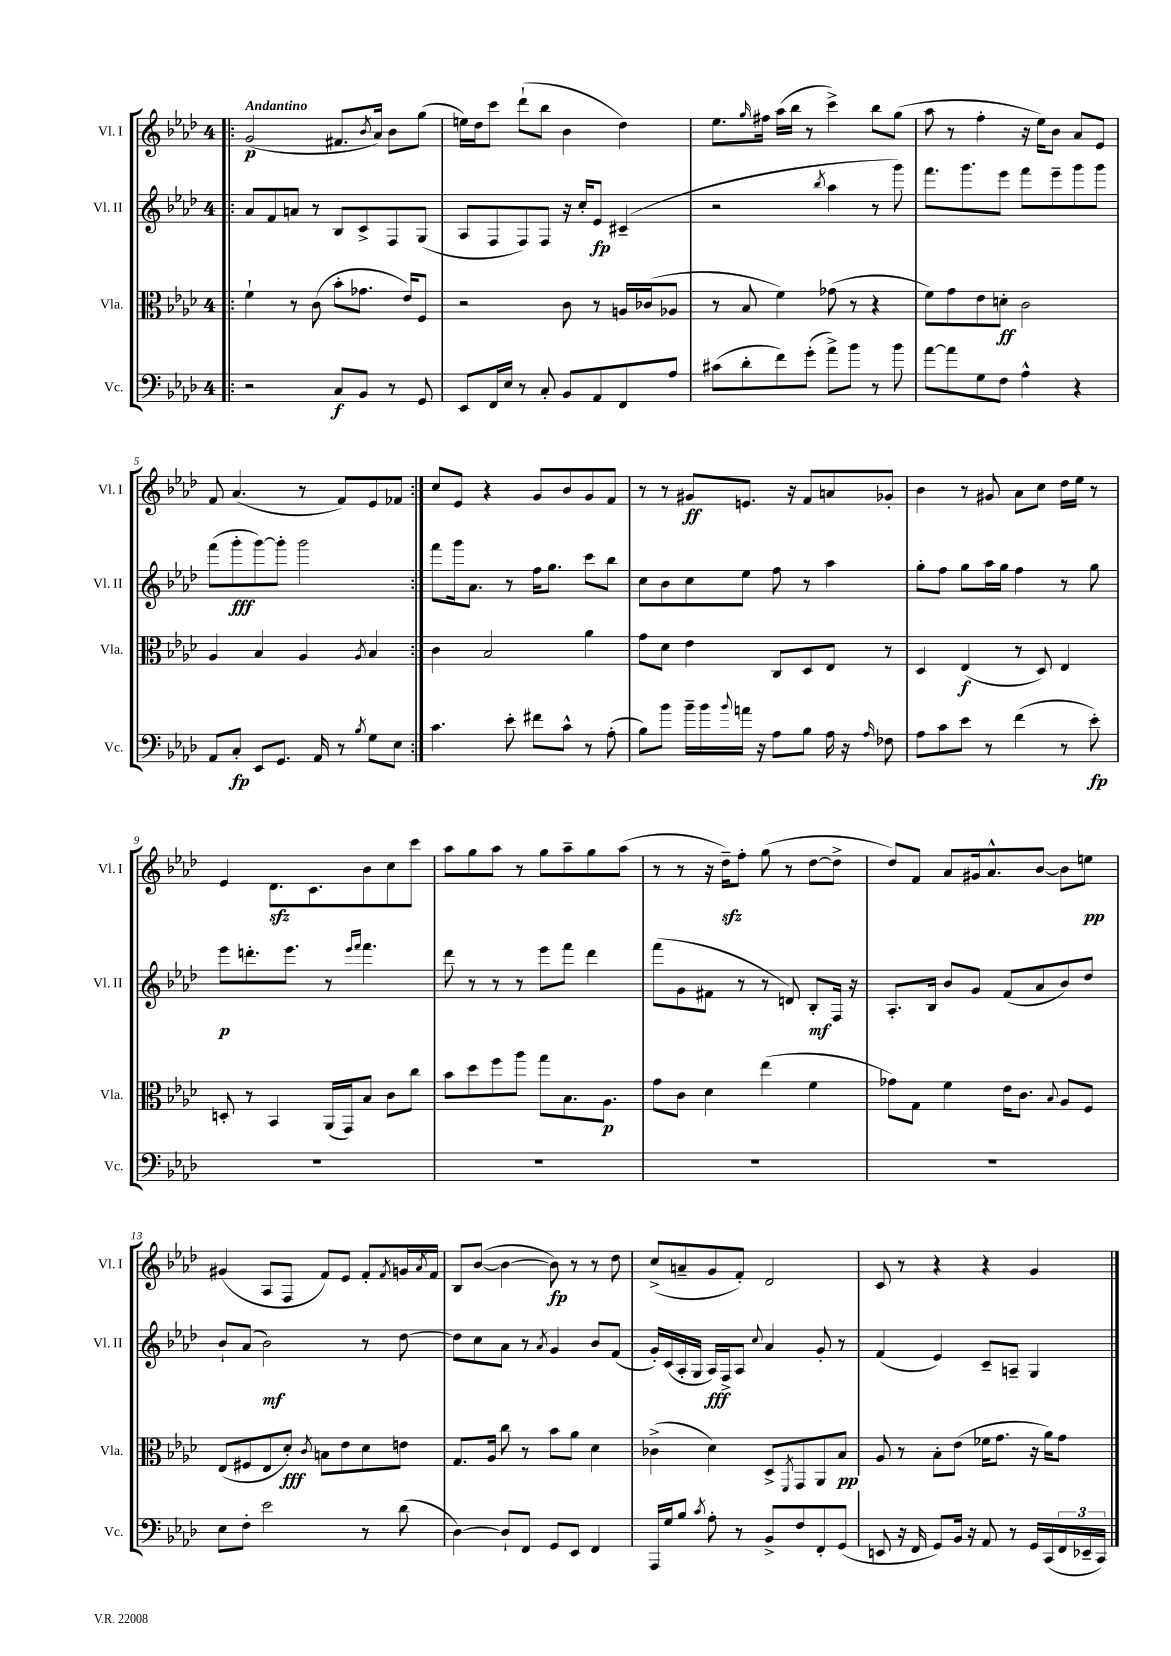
<<
\new StaffGroup <<
\new Staff = "s0" \with { instrumentName = "Vl. I" shortInstrumentName = "Vl. I" } {
    \clef treble \key aes \major \once \override Staff.TimeSignature.style = #'single-digit \time 4/4 \tempo "Andantino"
    \repeat volta 2 { \bar ".|:" g'2\p( fis'8. \acciaccatura { bes'8 } aes'16) bes'8 g''8( |
    e''16) des''16 c'''8 des'''8-!( bes''8 bes'4 des''4) |
    ees''8. \grace { g''16 } fis''16 aes''16( bes''16 r8 c'''4->) bes''8 g''8( |
    aes''8 r8 f''4-. r16 ees''16) bes'8 aes'8 ees'8 |
    f'8 aes'4.( r8 f'8) ees'8 fes'8 | }
    c''8 ees'8 r4 g'8 bes'8 g'8 f'8 |
    r8 r8 gis'8\ff e'8. r16 f'8 a'8 ges'8-. |
    bes'4 r8 gis'8 aes'8 c''8 des''16 ees''16 r8 |
    ees'4 des'8.\sfz c'8. bes'8 c''8 c'''8 |
    aes''8 g''8 aes''8 r8 g''8 aes''8-- g''8 aes''8( |
    r8 r8 r16 des''16--\sfz) f''8-. g''8( r8 des''8~ des''8-> |
    des''8) f'8 aes'8 gis'16 aes'8.-^ bes'8~ bes'8 e''8\pp |
    gis'4( aes8 f8 f'8) ees'8 f'8-. \acciaccatura { f'8 } g'16 \acciaccatura { aes'8 } f'16 |
    bes8 bes'8~( bes'4~ bes'8\fp) r8 r8 des''8 |
    c''8->( a'8-- g'8 f'8-.) des'2 |
    c'8 r8 r4 r4 g'4 \bar "|." |
}
\new Staff = "s1" \with { instrumentName = "Vl. II" shortInstrumentName = "Vl. II" } {
    \clef treble \key aes \major \once \override Staff.TimeSignature.style = #'single-digit \time 4/4
    \repeat volta 2 { \bar ".|:" aes'8 f'8 a'8 r8 bes8 c'8-> f8 g8( |
    aes8 f8 f8) f8 r16 c''16-. ees'8\fp cis'4--( |
    r2 \acciaccatura { bes''8 } aes''4 r8 g'''8) |
    f'''8. g'''8. ees'''8 f'''8 ees'''8-- g'''8 g'''8 |
    f'''8( g'''8-.\fff g'''8~) g'''8-. g'''2 | }
    f'''8 g'''16 aes'8. r8 f''16 g''8. c'''8 bes''8 |
    c''8 bes'8 c''8 ees''8 f''8 r8 aes''4 |
    g''8-. f''8 g''8 aes''16 g''16 f''4 r8 g''8 |
    ees'''8\p d'''8.-. ees'''8. r8 \grace { ees'''16 f'''16 } f'''4. |
    des'''8 r8 r8 r8 ees'''8 f'''8 des'''4 |
    f'''8( g'8 fis'8 r8 r8 d'8) bes8-.\mf f16 r16 |
    aes8.-. bes16 bes'8 g'8 f'8( aes'8 bes'8) des''8 |
    bes'8-! aes'8( bes'2\mf) r8 des''8~ |
    des''8 c''8 aes'8 r8 \acciaccatura { aes'8 } g'4 bes'8 f'8( |
    g'16-.) c'16( aes16-. g16 aes16\fff) f16-> aes8 \appoggiatura { c''8 } aes'4 g'8-. r8 |
    f'4( ees'4) c'8-- a8-- g4 \bar "|." |
}
\new Staff = "s2" \with { instrumentName = "Vla." shortInstrumentName = "Vla." } {
    \clef alto \key aes \major \once \override Staff.TimeSignature.style = #'single-digit \time 4/4
    \repeat volta 2 { \bar ".|:" f'4-! r8 c'8( bes'8-. ges'8. ees'16) f8 |
    r2 c'8 r8 a16 ces'16( aes8 |
    r8 bes8 f'4) ges'8( r8 r4 |
    f'8) g'8 ees'8 d'8-.\ff c'2 |
    aes4 bes4 aes4 \acciaccatura { aes8 } bes4 | }
    c'4 bes2 aes'4 |
    g'8 des'8 ees'4 c8 des8 ees8 r8 |
    des4 ees4\f( r8 des8) ees4 |
    d8-. r8 bes,4 aes,16( g,16) bes8 c'8 c''8 |
    bes'8 des''8 f''8 aes''8 g''8 bes8. aes8.\p |
    g'8 c'8 des'4 ees''4( f'4 |
    ges'8) g8 f'4 ees'16 c'8. \appoggiatura { bes8 } aes8 f8 |
    ees8( fis8 ees8 des'8-.\fff) \acciaccatura { c'8 } b8 ees'8 des'8 e'8 |
    g8. aes16 c''8 r8 bes'8 aes'8 des'4 |
    ces'4->( des'4) des8-> \acciaccatura { f,8 } g,8 aes,8 bes8\pp |
    aes8 r8 bes8-. ees'8( fes'16 g'8. r16 aes'16) g'8 \bar "|." |
}
\new Staff = "s3" \with { instrumentName = "Vc." shortInstrumentName = "Vc." } {
    \clef bass \key aes \major \once \override Staff.TimeSignature.style = #'single-digit \time 4/4
    \repeat volta 2 { \bar ".|:" r2 c8\f bes,8 r8 g,8 |
    ees,8 f,16 ees16 r8 c8-. bes,8 aes,8 f,8 aes8 |
    cis'8( des'8-. f'8) g'8-.( aes'8->) bes'8 r8 bes'8 |
    aes'8~ aes'8 g8 f8 aes4-^ r4 |
    aes,8 c8-.\fp ees,8 g,8. aes,16 r8 \acciaccatura { bes8 } g8 ees8 | }
    c'4. ees'8-. fis'8 c'8-^ r8 aes8-.( |
    bes8) bes'8 bes'16-- bes'16 \appoggiatura { bes'8 } a'16 r16 aes8 bes8 aes16 r16 \grace { aes16 } fes8 |
    aes8 c'8 ees'8 r8 f'4( r8 ees'8-.\fp) |
    R1 |
    R1 |
    R1 |
    R1 |
    ees8 f8-. ees'2 r8 des'8( |
    des4~) des8-! f,8 g,8 ees,8 f,4 |
    aes,,16 g16 bes8 \acciaccatura { c'8 } aes8-. r8 bes,8-> f8 f,8-. g,8( |
    e,8 r16 f,16 g,8) bes,16 r16 aes,8 r8 g,16 c,16( \tuplet 3/2 { f,16 ees,16-- c,16) } \bar "|." |
}
>>
>>
